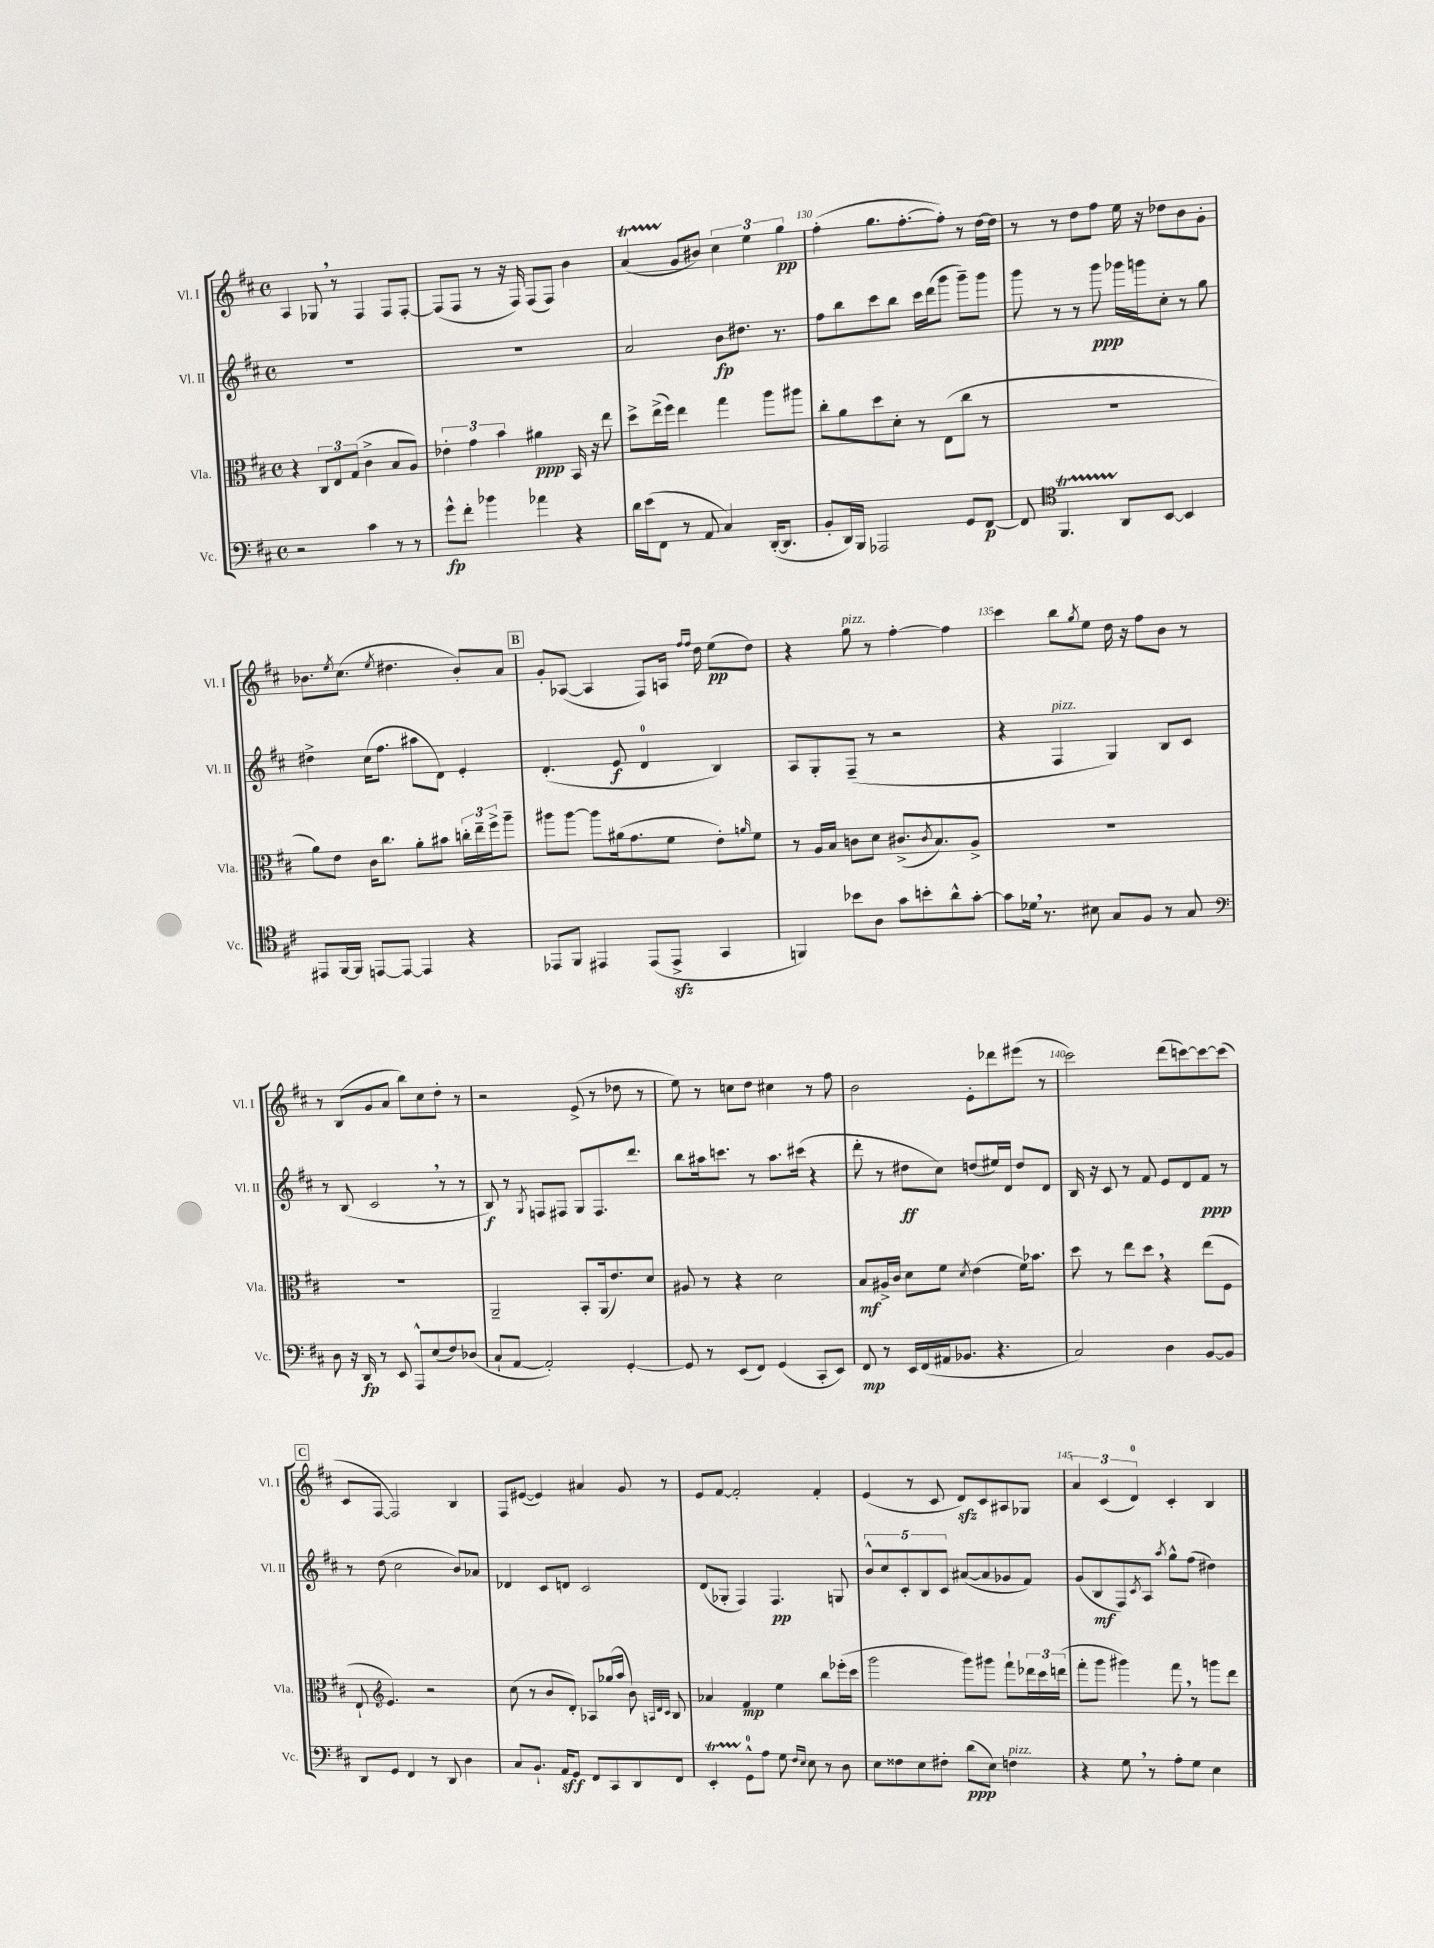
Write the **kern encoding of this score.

**kern	**kern	**kern	**kern
*staff4	*staff3	*staff2	*staff1
*clefF4	*clefC3	*clefG2	*clefG2
*k[f#c#]	*k[f#c#]	*k[f#c#]	*k[f#c#]
*M4/4	*M4/4	*M4/4	*M4/4
*met(c)	*met(c)	*met(c)	*met(c)
2r	4r	1r	4A
.	12C#	.	8G-
.	12E	.	.
.	.	.	8r
.	(12G	.	.
4c#	4c#^	.	4F#
8r	8B	.	8F#
8r	8A)	.	[8F#'
=	=	=	=
8g^^	6e-'	1r	(8F#]
8f#'	.	.	8F#
.	6g	.	.
4b-	.	.	8r
.	6b	.	.
.	.	.	16r
.	.	.	16F#)
4a-	4a#	.	(8F#
.	.	.	8F#)
4r	16BB	.	4b
.	16r	.	.
.	8ee	.	.
=	=	=	=
16d	8dd^	2a	(4a
(16e	.	.	.
8FF#	(16ee^	.	.
.	16ff#)	.	.
8r	4ee	.	8g
8AA	.	.	8b#)
4C#)	4gg	8b	6cc#
.	.	8.dd#	.
.	.	.	6ee
([16DD'	8aa	.	.
8.DD]	.	8.r	.
.	.	.	6gg
.	8aa#	.	.
=	=	=	=
8BB'	8cc#'	8ff#	(4ff#'
16DD)	8a	8bb	.
16BBB	.	.	.
2AAA-	8dd	8ccc#	8.gg
.	8d'	8bb	.
.	.	.	[8.ff#'
.	8r	16ccc#	.
.	.	(16ddd	.
.	(8E	8ggg	8ff#'])
8GG	8cc#	8ggg~)	8r
[8FF#	8r	8ggg	[16dd
.	.	.	16dd]
=	=	=	=
8FF#]	1r	8ggg	8r
*clefC4	*	*	*
4.FF#	.	8r	8r
.	.	8r	8dd
.	.	8ggg	8ff#
8AA	.	16ggg-	16ee
.	.	16ggg	16r
[8BB	.	8cc#'	8dd-
4BB]	.	8r	8b
.	.	8gg	8g'
=	=	=	=
8EE#	8a)	4dd#^	8.b-
[16FF#	8e	.	.
.	.	.	8qee
16FF#]	.	.	(8.cc#
[8EE	16c#	(16cc#	.
.	8.cc#	8.ff#	.
.	.	.	8qee
8EE_	.	.	4.dd#
4EE]	8a'	8aa#	.
.	8b#	8d)	.
4r	24cc'	4e'	8b-')
.	24ee~	.	.
.	24ff#^	.	.
.	8aa~	.	8a
=	=	=	=
8EE-	8aa#	(4.d'	8g'
8FF#	[8aa#	.	([8A-
4EE#	8aa#]	.	4A-]
.	(16a#	8e	.
.	8.g	.	.
(8EE#	.	4d	8F#)
8EE#^	8f#	.	16A
.	.	.	16qqff#
.	.	.	16qqff#
.	.	.	16dd
4GG	8e')	4B)	(8ee
.	16qqa	.	.
.	8f#	.	8dd)
=	=	=	=
4FF)	8r	8A	4r
.	16A	8G'	.
.	16B	.	.
8b-	8c	(8F#~	8gg
8A	8d	8r	8r
8g	(8.c#^	2r	[4ff#'
8b'	.	.	.
.	8qc#	.	.
.	8.B)	.	.
8a^^	.	.	4ff#]
[8g'	8A^	.	.
=	=	=	=
8g]	1r	4r	4ccc#
16d-	.	.	.
8.r	.	.	.
.	.	4F#	8bb
.	.	.	8qgg
8B#	.	.	8ee
8G	.	4G)	16dd
.	.	.	16r
8F#	.	.	8ff#
8r	.	8B	8b
8G	.	8c#	8r
=	=	=	=
*clefF4	*	*	*
8D	1r	8r	8r
16r	.	(8B	(8B
16DD	.	.	.
8r	.	2c#	8g
8EE	.	.	8a
8AAA^^	.	.	8bb)
(8E	.	.	8cc#
8F#)	.	8r	8dd'
(8D-	.	8r	8r
=	=	=	=
8C#`	2AA~	8B)	2r
[8AA	.	8r	.
.	.	8qG	.
2AA'])	.	8F	.
.	.	8F#	.
.	8BB'	8G	(8e^
.	(16AA	8.F#	8r
.	8.e)	.	.
[4GG'	.	.	8dd-
.	.	8.ddd	.
.	8d	.	8r
=	=	=	=
8GG]	8A#	8bb	8ee)
8r	8r	16aa#	8r
.	.	8.ccc	.
(8EE	4r	.	8cc
8FF#)	.	8r	8dd
(4GG	2d	8.aa#	4cc#
.	.	(16ccc#	.
8CC#'	.	4r	8r
8EE)	.	.	8ff#
=	=	=	=
8FF#	8B	8ddd'	2b
8r	16A#^	8r	.
.	16c#	.	.
16EE	8d	8dd#	.
(16FF#	.	.	.
16AA#	8f#	8cc#)	.
8.BB-	.	.	.
.	8qd	.	.
.	(4e	(8dd	8e'
4.r	.	16ee#)	8ddd-
.	.	16d	.
.	16f#)	8dd	(8eee#
.	8.b-	.	.
.	.	8d	8r
=	=	=	=
2C#)	8dd	16B	2ccc#)
.	.	16r	.
.	8r	8c#	.
.	8ee	8r	.
.	8dd	8f#	.
4D	4r	8e	(8ddd
.	.	8d	[8ccc)
[8BB	(8ee	8f#	8ccc_
8BB]	8F#	8r	(8ccc]
=	=	=	=
8DD	8E`	8r	8c#
*	*clefG2	*	*
8GG	4.e)	(8dd	[8F#
4FF#	.	2cc#	2F#])
8r	2r	.	.
8DD	.	.	.
4D	.	8b)	4B
.	.	8a-	.
=	=	=	=
8C#	(8cc#	4d-	8F#
8.BB`	8r	.	([8e#
.	8b	8c#	4e#])
16AA	.	.	.
8GG	8d')	8d	.
8FF#	8A-	2c#	4a#
8CC#	(16gg-	.	.
.	16aa	.	.
8DD	8b)	.	8g
.	32qqA	.	.
.	32qqd	.	.
.	32qqc#	.	.
8FF#	8B	.	8r
=	=	=	=
4EE'	4a-	(8d	8e
.	.	8G-'	[8f#
8GG^^	4f#	4F#)	2f#']
8A	.	.	.
8G	4ee	4.F#	.
16qqF#	.	.	.
16qqE	.	.	.
8E	.	.	.
8r	8bb	.	4f#'
8D	(16eee-'	8G	.
.	16ccc#	.	.
=	=	=	=
8E	2ggg	10b^^	(4e
.	.	10cc#	.
8F##	.	.	.
.	.	10c#'	.
8E	.	.	8r
.	.	10B	.
8F#'	.	.	8c#
.	.	10c#	.
(8d	8ggg)	([8a#	8d)
8E)	8ggg#	8a#]	8c#
4F	8fff#`	8g-	8A#
.	24ddd-	8f#)	8G-
.	24ccc#	.	.
.	(24ddd	.	.
=	=	=	=
4r	8fff#'	(8g	6a
.	8ggg	8B	.
.	.	.	(6c#
8G	4ggg#)	8F#)	.
.	.	.	6d)
.	.	8qc#	.
8r	.	8A	.
.	.	8qaa	.
8A'	8fff#	8gg^^	4c#'
8G	8r	(8ff#	.
4E	8ggg	4dd#)	4B
.	8ddd	.	.
==	==	==	==
*-	*-	*-	*-
